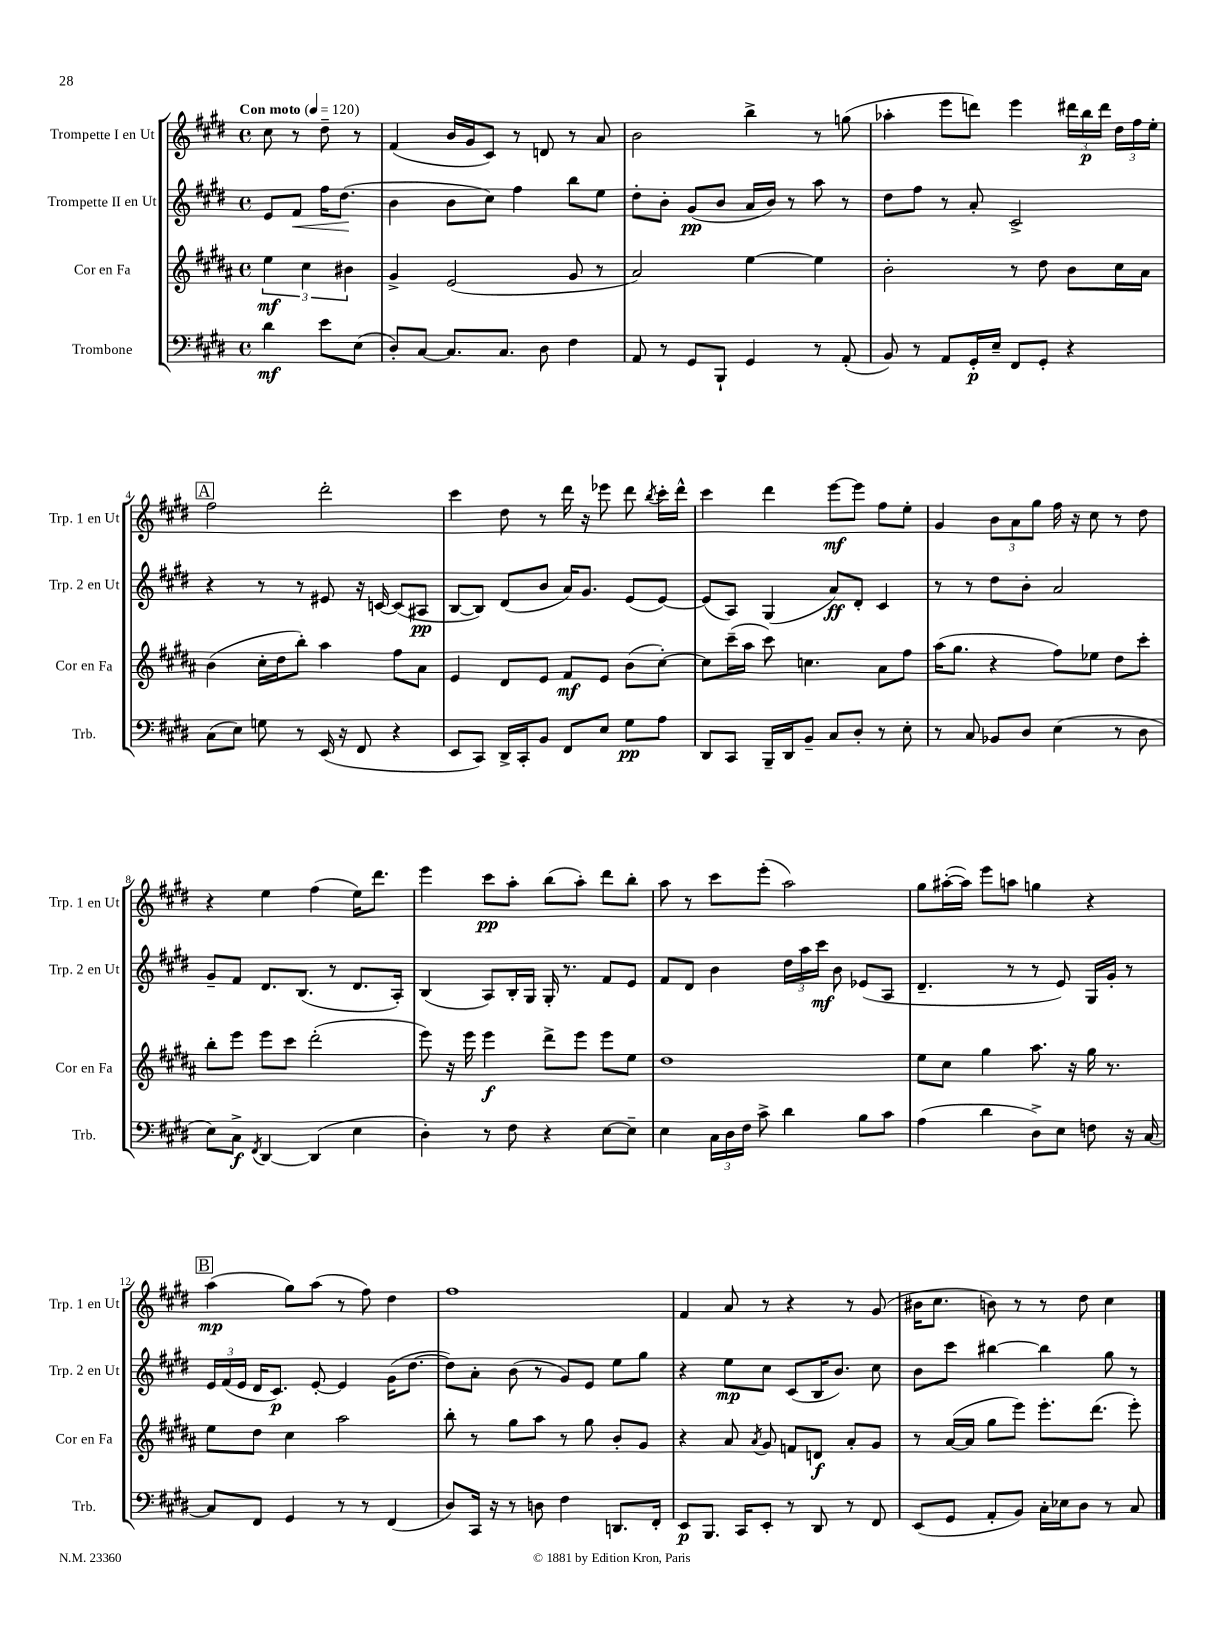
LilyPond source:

<<
\new StaffGroup <<
\new Staff = "s0" \with { instrumentName = "Trompette I en Ut" shortInstrumentName = "Trp. 1 en Ut" } {
    \clef treble \key e \major \defaultTimeSignature \time 4/4 \partial 2 \tempo "Con moto" 4 = 120
    \autoBeamOff cis''8 r8 dis''8-- r8 |
    fis'4( b'16[ gis'16 cis'8]) r8 d'8 r8 a'8 |
    b'2 b''4-> r8 g''8( |
    aes''4-. e'''8[ d'''8]) e'''4 \tuplet 3/2 { dis'''16[ b''16\p dis'''16] } \tuplet 3/2 { dis''16[ fis''16 e''16]-. } |
    \mark \markup { \box "A" } fis''2 dis'''2-. |
    cis'''4 dis''8 r8 dis'''16 r16 ees'''8 dis'''8 \acciaccatura { b''8 } cis'''16[-. dis'''16]-^ |
    cis'''4 dis'''4 e'''8[~\mf e'''8] fis''8[ e''8]-. |
    gis'4 \tuplet 3/2 { b'8[ a'8 gis''8] } fis''16 r16 cis''8 r8 dis''8 |
    r4 e''4 fis''4( e''16[) dis'''8.] |
    e'''4 cis'''8[\pp a''8]-. b''8[( a''8]-.) dis'''8[ b''8]-. |
    a''8 r8 cis'''8[ e'''8]-.( a''2) |
    gis''8[ ais''16~-.( ais''16]) e'''8[ a''8] g''4 r4 |
    \mark \markup { \box "B" } a''4\mp( gis''8[) a''8]( r8 fis''8) dis''4 |
    fis''1 |
    fis'4 a'8 r8 r4 r8 gis'8( |
    bis'16[ cis''8.] b'8) r8 r8 dis''8 cis''4 \bar "|." |
}
\new Staff = "s1" \with { instrumentName = "Trompette II en Ut" shortInstrumentName = "Trp. 2 en Ut" } {
    \clef treble \key e \major \defaultTimeSignature \time 4/4 \partial 2
    \autoBeamOff e'8[ fis'8]\< fis''16[ dis''8.]\!( |
    b'4 b'8[ cis''8]) fis''4 b''8[ e''8] |
    dis''8[-. b'8]-. gis'8[\pp( b'8] a'16[ b'16]) r8 a''8 r8 |
    dis''8[ fis''8] r8 a'8-. cis'2-> |
    \mark \markup { \box "A" } r4 r8 r8 eis'8 r16 c'16~ c'8[( ais8]\pp |
    b8[~ b8]) dis'8[( b'8] a'16[) gis'8.] e'8[( e'8]~) |
    e'8[( a8]) gis4( a'8[\ff) dis'8]-. cis'4 |
    r8 r8 dis''8[ b'8]-. a'2 |
    gis'8[-- fis'8] dis'8.[ b8.]( r8 dis'8.[ a16]-.) |
    b4( a8[) b16-. gis16] gis16-. r8. fis'8[ e'8] |
    fis'8[ dis'8] b'4 \tuplet 3/2 { dis''16[ a''16 cis'''16]\mf } b'8 ees'8[( a8] |
    dis'4.-- r8 r8 e'8) gis16[ gis'16]-. r8 |
    \mark \markup { \box "B" } \tuplet 3/2 { e'16[ fis'16( e'16] } dis'16[ cis'8.]\p) e'8~-. e'4 gis'16[( dis''8.]~ |
    dis''8[) a'8]-. b'8( r8 gis'8[) e'8] e''8[ gis''8] |
    r4 e''8[\mp cis''8] cis'8[( b16 b'8.]) cis''8 |
    b'8[ cis'''8] bis''4~ bis''4 gis''8 r8 \bar "|." |
}
\new Staff = "s2" \with { instrumentName = "Cor en Fa" shortInstrumentName = "Cor en Fa" } {
    \clef treble \key b \major \defaultTimeSignature \time 4/4 \partial 2
    \autoBeamOff \tuplet 3/2 { e''4\mf cis''4 bis'4 } |
    gis'4-> e'2( gis'8 r8 |
    ais'2) e''4~ e''4 |
    b'2-. r8 dis''8 b'8[ cis''16 ais'16] |
    \mark \markup { \box "A" } b'4( cis''16[-. dis''16 b''8]-.) ais''4 fis''8[ ais'8] |
    e'4 dis'8[ e'8] fis'8[\mf e'8] b'8[( cis''8]~-.) |
    cis''8[ cis'''16--( ais''16] cis'''8) c''4. ais'8[ fis''8] |
    ais''16[( gis''8.] r4 fis''8[) ees''8] dis''8[ cis'''8]-. |
    b''8[-. e'''8] e'''8[ cis'''8] dis'''2-.( |
    e'''8) r16 e'''16 e'''4\f dis'''8[-> e'''8] e'''8[ e''8] |
    dis''1 |
    e''8[ cis''8] gis''4 ais''8. r16 gis''16 r8. |
    \mark \markup { \box "B" } e''8[ dis''8] cis''4 ais''2 |
    b''8-. r8 gis''8[ ais''8] r8 gis''8 b'8[-. gis'8] |
    r4 ais'8 \acciaccatura { ais'8 } gis'8 f'8[ d'8]\f ais'8[-. gis'8] |
    r8 ais'16[~( ais'16] gis''8[ e'''8]) e'''8.[-. dis'''8.]( e'''8-.) \bar "|." |
}
\new Staff = "s3" \with { instrumentName = "Trombone" shortInstrumentName = "Trb." } {
    \clef bass \key e \major \defaultTimeSignature \time 4/4 \partial 2
    \autoBeamOff dis'4\mf e'8[ e8]( |
    dis8[-.) cis8]~ cis8.[ cis8.] dis8 fis4 |
    a,8 r8 gis,8[ b,,8]-! gis,4 r8 a,8-.( |
    b,8) r8 a,8[ gis,16-.\p e16]-- fis,8[ gis,8]-. r4 |
    \mark \markup { \box "A" } cis8[( e8]) g8 r8 e,16( r16 fis,8 r4 |
    e,8[ cis,8]) dis,16[-> cis,16-. b,8] fis,8[ e8] gis8[\pp a8] |
    dis,8[ cis,8] b,,16[-- dis,16 b,8]-- cis8[ dis8]-. r8 e8-. |
    r8 cis8 bes,8[ dis8] e4( r8 dis8 |
    e8[) cis8]->\f \acciaccatura { fis,8 } dis,4~ dis,4( e4 |
    dis4-.) r8 fis8 r4 e8[~ e8]-- |
    e4 \tuplet 3/2 { cis16[ dis16 fis16] } cis'8-> dis'4 b8[ cis'8] |
    a4( dis'4 dis8[->) e8] f8 r16 cis16~ |
    \mark \markup { \box "B" } cis8[ fis,8] gis,4 r8 r8 fis,4( |
    dis8[) cis,16] r16 r8 d8 fis4 d,8.[ fis,16]-. |
    e,8[\p b,,8.] cis,16[ e,8]-. r8 dis,8 r8 fis,8 |
    e,8[( gis,8] a,8[-. b,8]) cis16[-. ees16 dis8] r8 cis8 \bar "|." |
}
>>
>>
